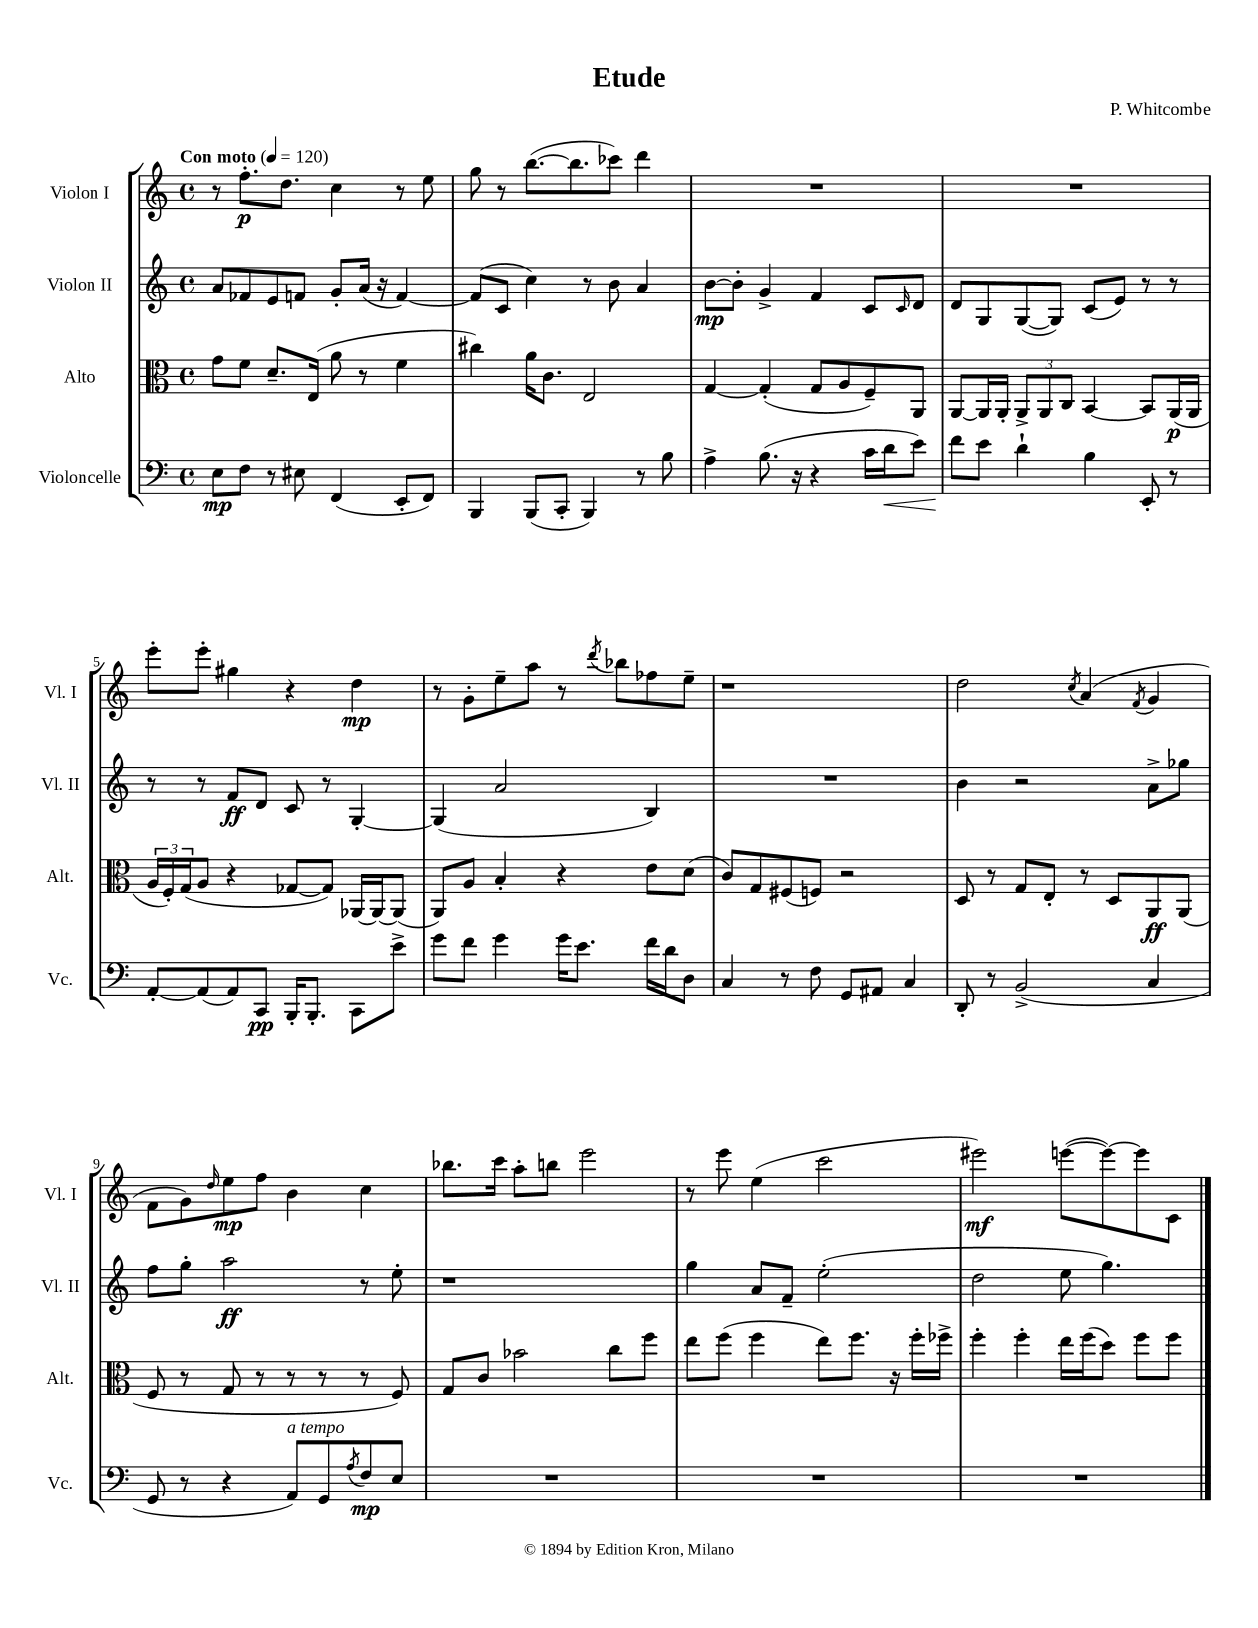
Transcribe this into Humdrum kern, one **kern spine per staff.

**kern	**dynam	**kern	**dynam	**kern	**dynam	**kern	**dynam
*part4	*part4	*part3	*part3	*part2	*part2	*part1	*part1
*staff4	*staff4	*staff3	*staff3	*staff2	*staff2	*staff1	*staff1
*I"Violoncelle	*	*I"Alto	*	*I"Violon II	*	*I"Violon I	*
*I'Vc.	*	*I'Alt.	*	*I'Vl. II	*	*I'Vl. I	*
*clefF4	*	*clefC3	*	*clefG2	*	*clefG2	*
*k[]	*	*k[]	*	*k[]	*	*k[]	*
*M4/4	*	*M4/4	*	*M4/4	*	*M4/4	*
*met(c)	*	*met(c)	*	*met(c)	*	*met(c)	*
*MM120	*	*MM120	*	*MM120	*	*MM120	*
=1	=1	=1	=1	=1	=1	=1	=1
!	!	!	!	!	!	!LO:TX:a:B:t=Con moto	!
8E\L	mp	8g\L	.	8a/L	.	8r	.
8F\J	.	8f\J	.	8f-X/	.	8.ff'\L	p
8r	.	8.d~/L	.	8e/	.	.	.
.	.	.	.	.	.	8.dd\J	.
8E#X\	.	.	.	8fn/J	.	.	.
.	.	(16E/Jk	.	.	.	.	.
(4FF/	.	8a\	.	8g'/L	.	4cc\	.
.	.	8r	.	(16a/Jk	.	.	.
.	.	.	.	16r	.	.	.
8EE'/L	.	4f\	.	[4f/)	.	8r	.
8FF/J)	.	.	.	.	.	8ee\	.
=2	=2	=2	=2	=2	=2	=2	=2
4BBB/	.	4cc#X\)	.	(8f/L]	.	8gg\	.
.	.	.	.	8c/J	.	8r	.
(8BBB/L	.	16a\KL	.	4cc\)	.	([8.bb\L	.
.	.	8.c\J	.	.	.	.	.
8CC'/J	.	.	.	.	.	.	.
.	.	.	.	.	.	8.bb\]	.
4BBB/)	.	2E/	.	8r	.	.	.
.	.	.	.	8b\	.	8ccc-X\J)	.
8r	.	.	.	4a/	.	4ddd\	.
8B\	.	.	.	.	.	.	.
=3	=3	=3	=3	=3	=3	=3	=3
4A^\	.	[4G/	.	[8b\L	mp	1r	.
.	.	.	.	8b'\J]	.	.	.
(8.B\	.	(4G'/]	.	4g^/	.	.	.
16r	.	.	.	.	.	.	.
4r	.	8G/L	.	4f/	.	.	.
.	.	8A/	.	.	.	.	.
16c\LL	.	8F~/)	.	8c/L	.	.	.
!	!LO:HP:b	!	!	!	!	!	!
16d\J	<	.	.	.	.	.	.
.	.	.	.	16qqc/	.	.	.
8e\J)	.	8AA/J	.	8d/J	.	.	.
=4	=4	=4	=4	=4	=4	=4	=4
8f\L	.	[8AA/L	.	8d/L	.	1r	.
8e\J	[	16AA/L]	.	8G/	.	.	.
.	.	16AA'/JJ	.	.	.	.	.
4d`\	.	12AA^/L	.	([8G/	.	.	.
.	.	12AA/	.	.	.	.	.
.	.	.	.	8G/J])	.	.	.
.	.	12C/J	.	.	.	.	.
4B\	.	[4BB/	.	(8c/L	.	.	.
.	.	.	.	8e/J)	.	.	.
8EE'/	.	8BB/L]	.	8r	.	.	.
8r	.	(16AA/L	p	8r	.	.	.
.	.	16AA/JJ	.	.	.	.	.
!!LO:LB:g=z
=5	=5	=5	=5	=5	=5	=5	=5
[8AA'/L	.	24A/LL	.	8r	.	8eee'\L	.
.	.	24F'/)	.	.	.	.	.
.	.	(24G/J	.	.	.	.	.
(8AA/]	.	8A/J	.	8r	.	8eee'\J	.
8AA/)	.	4r	.	8f/L	ff	4gg#X\	.
8CC/J	pp	.	.	8d/J	.	.	.
16BBB'/KL	.	[8G-X/L	.	8c/	.	4r	.
8.BBB'/J	.	.	.	.	.	.	.
.	.	8G-/J])	.	8r	.	.	.
8CC\L	.	[16AA-X/LL	.	[4G'/	.	4dd\	mp
.	.	16AA-/J_	.	.	.	.	.
8e^\J	.	(8AA-/J]	.	.	.	.	.
=6	=6	=6	=6	=6	=6	=6	=6
8g\L	.	8AA/L)	.	(4G/]	.	8r	.
8f\J	.	8A/J	.	.	.	8g'\L	.
4g\	.	4B'/	.	2a/	.	8ee~\	.
.	.	.	.	.	.	8aa\J	.
16g\KL	.	4r	.	.	.	8r	.
8.e\J	.	.	.	.	.	.	.
.	.	.	.	.	.	8qddd/	.
.	.	.	.	.	.	8bb-X\L	.
16f\LL	.	8e\L	.	4B/)	.	8ff-X\	.
16d\J	.	.	.	.	.	.	.
8D\J	.	(8d\J	.	.	.	8ee~\J	.
=7	=7	=7	=7	=7	=7	=7	=7
4C/	.	8c/L)	.	1r	.	1r	.
.	.	8G/	.	.	.	.	.
8r	.	(8F#X/	.	.	.	.	.
8F\	.	8Fn/J)	.	.	.	.	.
8GG/L	.	2r	.	.	.	.	.
8AA#X/J	.	.	.	.	.	.	.
4C/	.	.	.	.	.	.	.
=8	=8	=8	=8	=8	=8	=8	=8
8DD'/	.	8D/	.	4b\	.	2dd\	.
8r	.	8r	.	.	.	.	.
(2BB^/	.	8G/L	.	2r	.	.	.
.	.	8E'/J	.	.	.	.	.
.	.	.	.	.	.	8qcc/	.
.	.	8r	.	.	.	(4a/	.
.	.	8D/L	.	.	.	.	.
.	.	.	.	.	.	8qf/	.
4C/	.	8AA/	ff	8a^\L	.	4g/	.
.	.	(8AA/J	.	8gg-X\J	.	.	.
!!LO:LB:g=z
=9	=9	=9	=9	=9	=9	=9	=9
8GG/	.	8F/	.	8ff\L	.	8f\L	.
8r	.	8r	.	8gg'\J	.	8g\)	.
.	.	.	.	.	.	16qqdd/	.
4r	.	8G/	.	2aa\	ff	8ee\	mp
.	.	8r	.	.	.	8ff\J	.
!LO:TX:a:i:t=a tempo	!	!	!	!	!	!	!
8AA/L)	.	8r	.	.	.	4b\	.
8GG/	.	8r	.	.	.	.	.
8qA/	.	.	.	.	.	.	.
8F/	mp	8r	.	8r	.	4cc\	.
8E/J	.	8F/)	.	8ee'\	.	.	.
=10	=10	=10	=10	=10	=10	=10	=10
1r	.	8G/L	.	1r	.	8.bb-X\L	.
.	.	8c/J	.	.	.	.	.
.	.	.	.	.	.	16ccc\Jk	.
.	.	2b-X\	.	.	.	8aa'\L	.
.	.	.	.	.	.	8bbn\J	.
.	.	.	.	.	.	2eee\	.
.	.	8cc\L	.	.	.	.	.
.	.	8ff\J	.	.	.	.	.
=11	=11	=11	=11	=11	=11	=11	=11
1r	.	8ee\L	.	4gg\	.	8r	.
.	.	(8ff\J	.	.	.	8eee\	.
.	.	4ff\	.	8a/L	.	(4ee\	.
.	.	.	.	8f~/J	.	.	.
.	.	8ee\L)	.	(2ee'\	.	2ccc\	.
.	.	8.ff\J	.	.	.	.	.
.	.	16r	.	.	.	.	.
.	.	16ff'\LL	.	.	.	.	.
.	.	16ff-X^\JJ	.	.	.	.	.
=12	=12	=12	=12	=12	=12	=12	=12
1r	.	4ff'\	.	2dd\	.	2eee#X\)	mf
.	.	4ff'\	.	.	.	.	.
.	.	16ee\LL	.	8ee\	.	([8eeen\L	.
.	.	(16ff\J	.	.	.	.	.
.	.	8dd\J)	.	4.gg\)	.	8eee\_)	.
.	.	8ff\L	.	.	.	8eee\]	.
.	.	8ff\J	.	.	.	8c\J	.
==	==	==	==	==	==	==	==
*-	*-	*-	*-	*-	*-	*-	*-
